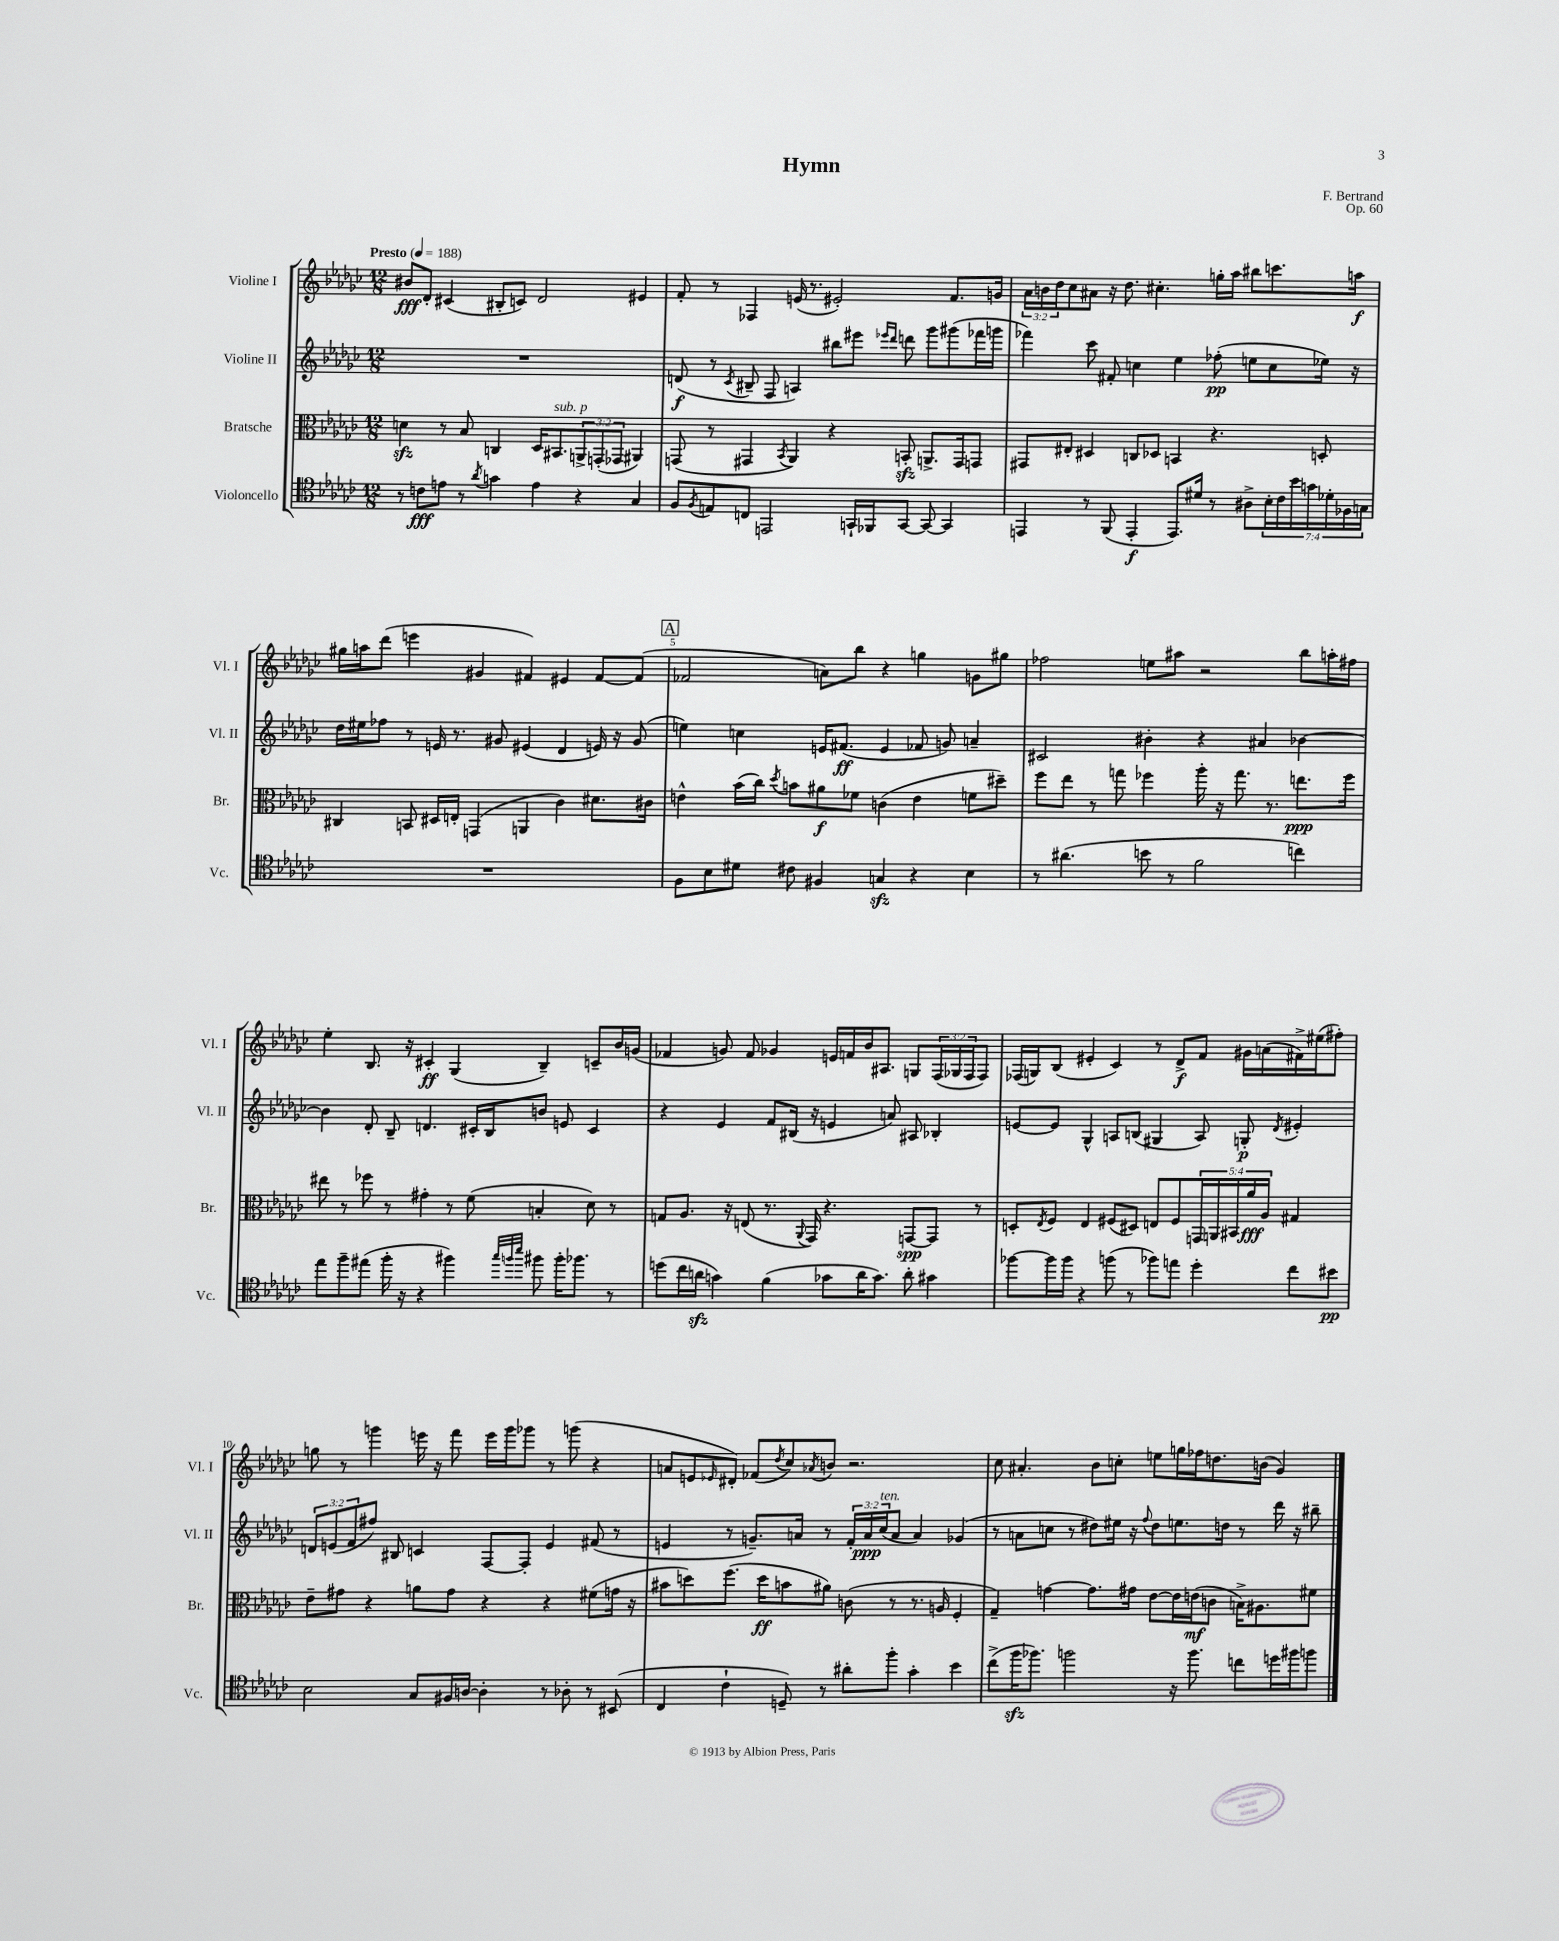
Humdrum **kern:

**kern	**kern	**kern	**kern
*staff4	*staff3	*staff2	*staff1
*clefC4	*clefC3	*clefG2	*clefG2
*k[b-e-a-d-g-c-]	*k[b-e-a-d-g-c-]	*k[b-e-a-d-g-c-]	*k[b-e-a-d-g-c-]
*M12/8	*M12/8	*M12/8	*M12/8
*MM188	*MM188	*MM188	*MM188
8r	4d\	1.r	8b#/L
8c\L	.	.	8d-'/J
8e\J	8r	.	(4c#/
8r	8B-/	.	.
8qa-/	.	.	.
4g\	4C/	.	8B#'/L
.	.	.	8c/J)
4e\	16D-/LK	.	2d-/
.	8.BB#/	.	.
4r	12AA^/	.	.
.	(12GG'/	.	.
.	12GG-/J	.	.
4G-/	4AA#/)	.	4e#/
=	=	=	=
8F/L	(8GG/	(8d/	8f'/
8qF/	.	.	.
8E/	8r	8r	8r
.	.	8qc-/	.
8C/J	4GG#/	8B#~/	4F-/
2EE/	.	8F/	.
.	8qBB-/	.	.
.	4AA-/)	4A/)	(16e/
.	.	.	8.r
.	4r	8bb#\L	2e#'/)
16GG`/LL	.	8eee#\J	.
16FF-/J	.	.	.
.	.	16qqeee-/LL	.
.	.	16qqddd-/JJ	.
[8GG/J	8BB'/	8ddd\	.
8GG/_	8.AA^/L	8ggg-\L	.
4GG/]	.	(8ggg#\	8.f/L
.	16GG#/k	.	.
.	8GG/J	16fff-\L	.
.	.	16ggg\JJ	16g/Jk
=	=	=	=
4EE/	8GG#/L	4fff-\)	24a-\LL
.	.	.	24b\
.	.	.	24dd-\J
.	8E#'/J	.	8cc-\
8r	4D#/	8ccc-\	8a#\J
(8FF/	.	8f#'/	16r
.	.	.	8.dd-\
4EE'/	8C/L	4cc\	.
.	8D-/J	.	4.cc#'\
8.EE/L)	4BB/	4ee-\	.
16d#/Jk	.	.	.
8r	4.r	(8ff-'\	16gg'\LL
.	.	.	16aa-\JJ
8A#^\L	.	8ee\L	8bb#\L
28B-'\L	.	8cc\	8.ccc\
28c-\	.	.	.
28b-\	.	.	.
28g\	.	.	.
.	8D'/	16ee-\Jk)	.
28d-'\	.	.	.
28F-\	.	.	.
.	.	16r	16aa\Jk
28G\JJ	.	.	.
=	=	=	=
1.r	4C#/	16dd-\LL	16gg#\LL
.	.	16ee#\J	16aa\J
.	.	8ff-\J	(8ddd-\J
.	8BB/	8r	4eee\
.	16D#/LL	16e/	.
.	16E'/JJ	8.r	.
.	(4GG/	.	4g#/
.	.	8g#/	.
.	4AA/	(4e#/	4f#/)
.	4c-\)	4d-/	4e#/
.	8.d#\L	16e/)	[8f#/L
.	.	16r	.
.	.	(8g#/	(8f#/]J
.	16c#\Jk	.	.
=	=	=	=
8F\L	4e^^\	4ee\)	2f-/
8B-\	.	.	.
8d#\J	(16b-\LL	4cc\	.
.	16cc-\JJ)	.	.
.	8qdd-/	.	.
8c#\	8b\L	.	.
4F#/	8a#\	16e/LK	8a\L)
.	.	(8.f#/J	.
.	8f-\J	.	8bb-\J
4G/	(4c\	4e/	4r
4r	4e\	8f-/	4gg\
.	.	8g/)	.
4B-\	8f\L	4a~/	8g\L
.	8dd#~\J)	.	8gg#\J
=	=	=	=
8r	8ff\L	2c#/	2ff-\
(4.a#\	8ee-\J	.	.
.	8r	.	.
.	8gg\	.	.
8b\	4ff-\	4b#'\	8ee\L
8r	.	.	8aa#\J
2f\	16aa-'\	4r	2r
.	16r	.	.
.	8.gg\	.	.
.	.	4a#/	.
.	8.r	.	.
4cc\)	8.ee\L	[4b-\	8bb-\L
.	.	.	16aa'\L
.	16ff-\Jk	.	16ff#\JJ
=	=	=	=
8ee-\L	8ee#\	4b-\]	4ee-'\
8ff~\	8r	.	.
(8ee#\J	8ff-\	8d-'/	8.B-/
16ff'\	8r	8B-~/	.
16r	.	.	16r
4r	4g#'\	4.d/	4c#'/
4ff#\)	8r	.	(4G-/
.	(8f\	16c#'/LL	.
.	.	16B-/J	.
32qqgg-/LLL	.	.	.
32qqff/	.	.	.
32qqbb-/JJJ	.	.	.
8ff#\	4B'/	8b/J	4B-~/)
16ff#'\LK	.	8e/	.
8.ff-\J	.	.	.
.	8d-\)	4c#/	8c~/L
8r	8r	.	16b-/L
.	.	.	(16g/JJ
=	=	=	=
(8dd\L	8G/L	4r	4f-/
16cc-\L	8.A-/J	.	.
16a\JJ	.	.	.
4g\)	.	4e-/	8g/)
.	16r	.	.
.	(8E/	.	8f-/
(4f\	8.r	8f/L	4g-/
.	.	(16B#/Jk	.
.	8qqAA-/	.	.
.	16GG-/)	16r	.
8g-\L	4.r	4e/	16e/LL
.	.	.	16f/
16a\K	.	.	16b-/J
8.g-\J)	.	.	8.A#/J
.	.	8a/)	.
8a'\	[8GG/L	8A#/	8G/L
4g#\	8GG/]J	4B-'/	(24F/L
.	.	.	24G-/
.	.	.	24F/J
.	8r	.	8F/J)
=	=	=	=
[8ff-\L	8D'/L	[8e/L	(16F-/LL
.	.	.	16G/J)
.	8qE-/	.	.
16ff-\]L	8F/J	8e/]J	(8B-/J
16ff-\JJ	.	.	.
4r	4E-/	4G-^^/	4e#'/
(8ff\	(8F#/L	8A/L	4c-/)
8r	8D#/J)	(8B/J	.
8ff-\L)	8E/L	4G#/	8r
8ee\J	8F#/	.	8d-^/L
4dd-'\	20GG/L	8A/)	8f/J
.	20AA/	.	.
.	20BB#/	.	.
.	.	8G'/	16g#\LL
.	20a-/	.	.
.	.	.	(16a\
.	20A-/JJ	.	.
.	.	8qd-/	.
8cc-\L	4G#/	4e#'/	16f#^\)
.	.	.	(16ee#\J
8b#\J	.	.	8ff#'\J)
=	=	=	=
2B-\	8e-~\L	12d/L	8gg\
.	.	(12e/	.
.	8g#\J	.	8r
.	.	12f/	.
.	4r	8ff#/J)	4ggg\
.	.	8B#/	.
8G-/L	8a\L	4c/	16eee\
.	.	.	16r
16F#/L	8g#\J	.	8fff\
[16A/JJ	.	.	.
4A'\]	4r	[8F/L	16eee\LL
.	.	.	16ggg\J
.	.	8F'/]J	8ggg-\J
8r	4r	4e/	8r
8A-'\	.	.	(8ggg\
8r	(8f#\L	(8f#/	4r
(8BB#/	16g\Jk	8r	.
.	16r	.	.
=	=	=	=
4C-/	8b#\L	4e/	8a/L
.	8dd\)	.	8e/
.	.	.	16qqe-/
4c-`\	(8.ff\J	8r	8d#'/J)
.	.	8.g~/L)	(8f-/L
.	16dd\LK	.	.
.	.	.	8qdd-/
8D~/)	8b\	.	8cc-/)
.	.	16a/Jk	.
.	.	.	8qa-/
8r	8a#\J)	8r	8b/J
8a#'\L	(8c\	24f'/LL	2.r
.	.	24a/	.
.	.	(24cc-/J	.
8ff'\J	8r	8a/J	.
4g-'\	8.r	4a/)	.
.	16A/	.	.
4b-\	4F'/	(4g-/	.
=	=	=	=
(8cc-^\L	4G-~/)	8r	8cc-\
16ff\K	.	8a\L	4.a#'/
8.ff-\J)	.	.	.
.	[4g\	8cc\J	.
2ff\	.	8r	.
.	8.g\]L	8dd#\L)	8b-\L
.	.	16ee#\Jk	8cc'\J
.	16g#\Jk	16r	.
.	.	8qqff/	.
.	[8e-\L	8dd#\L	8ee\L
16r	16e-\]L	8.ee\	16gg\L
8.ff\	(16e\J	.	16ff-\J
.	8c\J	.	8.dd\
.	.	16dd\Jk	.
8cc\L	16B^\LK)	8r	.
.	8.A#\	.	(16b\Jk
16dd\L	.	16ddd-\	4g-/)
16ff#\J	.	16r	.
8ff\J	8f#\J	8bb#~\	.
==	==	==	==
*-	*-	*-	*-
